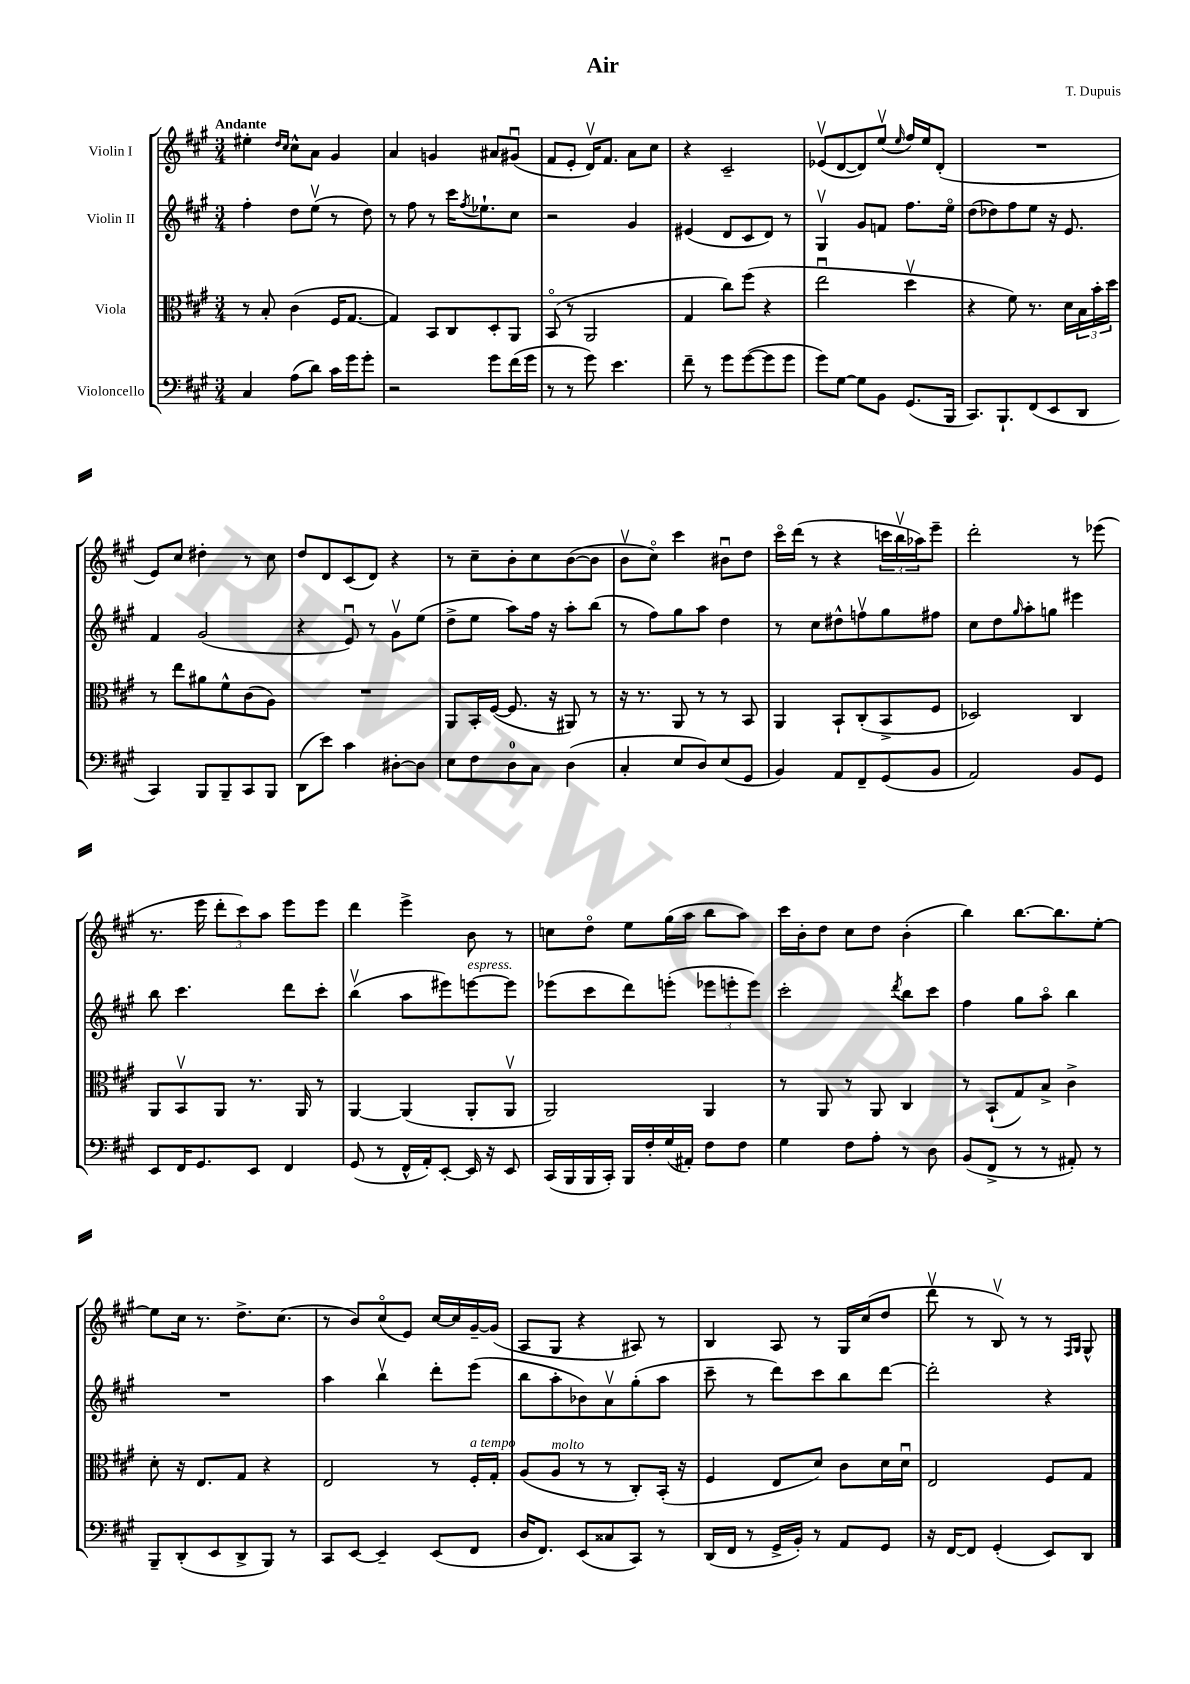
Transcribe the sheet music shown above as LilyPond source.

\header { title = "Air" composer = "T. Dupuis" }
<<
\new StaffGroup <<
\new Staff = "s0" \with { instrumentName = "Violin I" } {
    \clef treble \key a \major \numericTimeSignature \time 3/4 \tempo "Andante"
    eis''4-. \grace { d''16 cis''16 } cis''8-^ a'8 gis'4 |
    a'4 g'4 ais'8 gis'8\downbow( |
    fis'8 e'8-. d'16\upbow) fis'8. a'8 cis''8 |
    r4 cis'2-- |
    ees'8\upbow( d'8~ d'8) e''8\upbow( \grace { e''16 } fis''16) e''16 d'8-.( |
    R2. |
    e'8) cis''8 dis''4-. r8 cis''8 |
    d''8 d'8 cis'8( d'8) r4 |
    r8 cis''8-- b'8-. cis''8 b'8~( b'8 |
    b'8\upbow cis''8\flageolet) cis'''4 bis'8\downbow d''8 |
    cis'''16\flageolet d'''16( r8 r4 \tuplet 3/2 { c'''16 b''16\upbow aes''16) } e'''8-- |
    d'''2-. r8 ees'''8( |
    r8. e'''16 \tuplet 3/2 { d'''8-. cis'''8) a''8 } e'''8 e'''8 |
    d'''4 e'''4-> b'8 r8 |
    c''8 d''8\flageolet e''8 gis''16( a''16 b''8 a''8) |
    cis'''16 b'16-. d''8 cis''8 d''8 b'4-.( |
    b''4) b''8.~ b''8. e''8~-. |
    e''8 cis''16 r8. d''8.-> cis''8.( |
    r8 b'8) cis''8\flageolet( e'8) cis''16~ cis''16 gis'16~-- gis'16( |
    a8 gis8 r4 ais8) r8 |
    b4 a8 r8 gis16 cis''16( d''8 |
    d'''8\upbow r8 b8\upbow) r8 r8 \grace { fis16 gis16 } gis8-^ \bar "|." |
}
\new Staff = "s1" \with { instrumentName = "Violin II" } {
    \clef treble \key a \major \numericTimeSignature \time 3/4
    fis''4-. d''8 e''8\upbow( r8 d''8) |
    r8 fis''8 r8 cis'''16 \acciaccatura { fis''8 } ees''8.-! cis''8 |
    r2 gis'4 |
    eis'4( d'8 cis'8 d'8) r8 |
    gis4\upbow gis'8 f'8 fis''8. e''16\flageolet |
    d''8( des''8) fis''8 e''8 r16 e'8. |
    fis'4 gis'2( |
    r4 e'8\downbow) r8 gis'8\upbow e''8( |
    d''8-> e''8 a''8) fis''16 r16 a''8-. b''8( |
    r8 fis''8) gis''8 a''8 d''4 |
    r8 cis''8 dis''8-^ f''8\upbow gis''8 fis''8 |
    cis''8 d''8 \grace { gis''16 } a''8-. g''8 eis'''4 |
    b''8 cis'''4. d'''8 cis'''8-. |
    b''4\upbow( a''8 eis'''8) e'''8~^\markup { \italic "espress." } e'''8 |
    ees'''8( cis'''8 d'''8) e'''8-.( \tuplet 3/2 { ees'''8 e'''8-. e'''8) } |
    cis'''2-. \acciaccatura { d'''8 } b''8 cis'''8 |
    fis''4 gis''8 a''8\flageolet b''4 |
    R2. |
    a''4 b''4\upbow d'''8-. e'''8( |
    b''8 a''8-. bes'8) a'8\upbow gis''8-.( a''8 |
    cis'''8-- r8 d'''8) cis'''8 b''8 d'''8~ |
    d'''2-. r4 \bar "|." |
}
\new Staff = "s2" \with { instrumentName = "Viola" } {
    \clef alto \key a \major \numericTimeSignature \time 3/4
    r8 b8-. cis'4( fis16 gis8.~ |
    gis4) b,8 cis8 d8-. a,8 |
    b,8\flageolet( r8 a,2 |
    gis4 cis''8) fis''8( r4 |
    e''2\downbow d''4\upbow |
    r4 fis'8) r8. d'16 \tuplet 3/2 { b16 b'16-. d''16 } |
    r8 e''8 ais'8 fis'8-^ cis'8( a8) |
    R2. |
    a,8 b,16-. fis16~( fis8. r16 ais,8) r8 |
    r16 r8. a,8 r8 r8 b,8 |
    a,4 b,8-! cis8-.( b,8-> fis8 |
    des2) cis4 |
    a,8 b,8\upbow a,8 r8. a,16 r8 |
    a,4~ a,4( a,8-. a,8\upbow |
    a,2) a,4 |
    r8 a,8 r8 a,8 cis4 |
    r8 b,8-!( gis8) b8-> cis'4-> |
    d'8-. r16 e8. gis8 r4 |
    e2 r8 fis16-.^\markup { \italic "a tempo" } gis16-. |
    a8( a8^\markup { \italic "molto" } r8 r8 cis8-.) b,16-.( r16 |
    fis4 e8 d'8) cis'8 d'16 d'16\downbow |
    e2 fis8 gis8 \bar "|." |
}
\new Staff = "s3" \with { instrumentName = "Violoncello" } {
    \clef bass \key a \major \numericTimeSignature \time 3/4
    cis4 a8( d'8) cis'16 gis'16 gis'8-. |
    r2 gis'8 fis'16( gis'16 |
    r8 r8 gis'8) e'4. |
    fis'8-- r8 gis'8 gis'8~( gis'8 gis'8 |
    gis'8) gis8~ gis8 b,8 gis,8.( b,,16 |
    cis,8.) b,,8.-! fis,8( e,8 d,8 |
    cis,4) b,,8 b,,8-- cis,8 b,,8 |
    d,8( e'8) cis'4 dis8~-. dis8 |
    e8 fis8 d8-0 cis8 d4( |
    cis4-. e8 d8) e8( gis,8 |
    b,4) a,8 fis,8-- gis,8( b,8 |
    a,2) b,8 gis,8 |
    e,8 fis,16 gis,8. e,8 fis,4 |
    gis,8( r8 fis,16-^ a,16-.) e,8~-. e,16 r16 e,8 |
    cis,16( b,,16 b,,16 cis,16-.) b,,16 fis16-. gis16( ais,16-.) fis8 fis8 |
    gis4 fis8 a8-. r8 d8 |
    b,8( fis,8-> r8 r8 ais,8-.) r8 |
    b,,8-- d,8-.( e,8 d,8-> b,,8) r8 |
    cis,8 e,8~ e,4-- e,8( fis,8 |
    d16 fis,8.) e,8( cisis8 cis,8) r8 |
    d,16( fis,16 r8 gis,16-> b,16-.) r8 a,8 gis,8 |
    r16 fis,16~ fis,8 gis,4-.( e,8) d,8 \bar "|." |
}
>>
>>
\layout { \context { \Score \remove "Bar_number_engraver" } }
